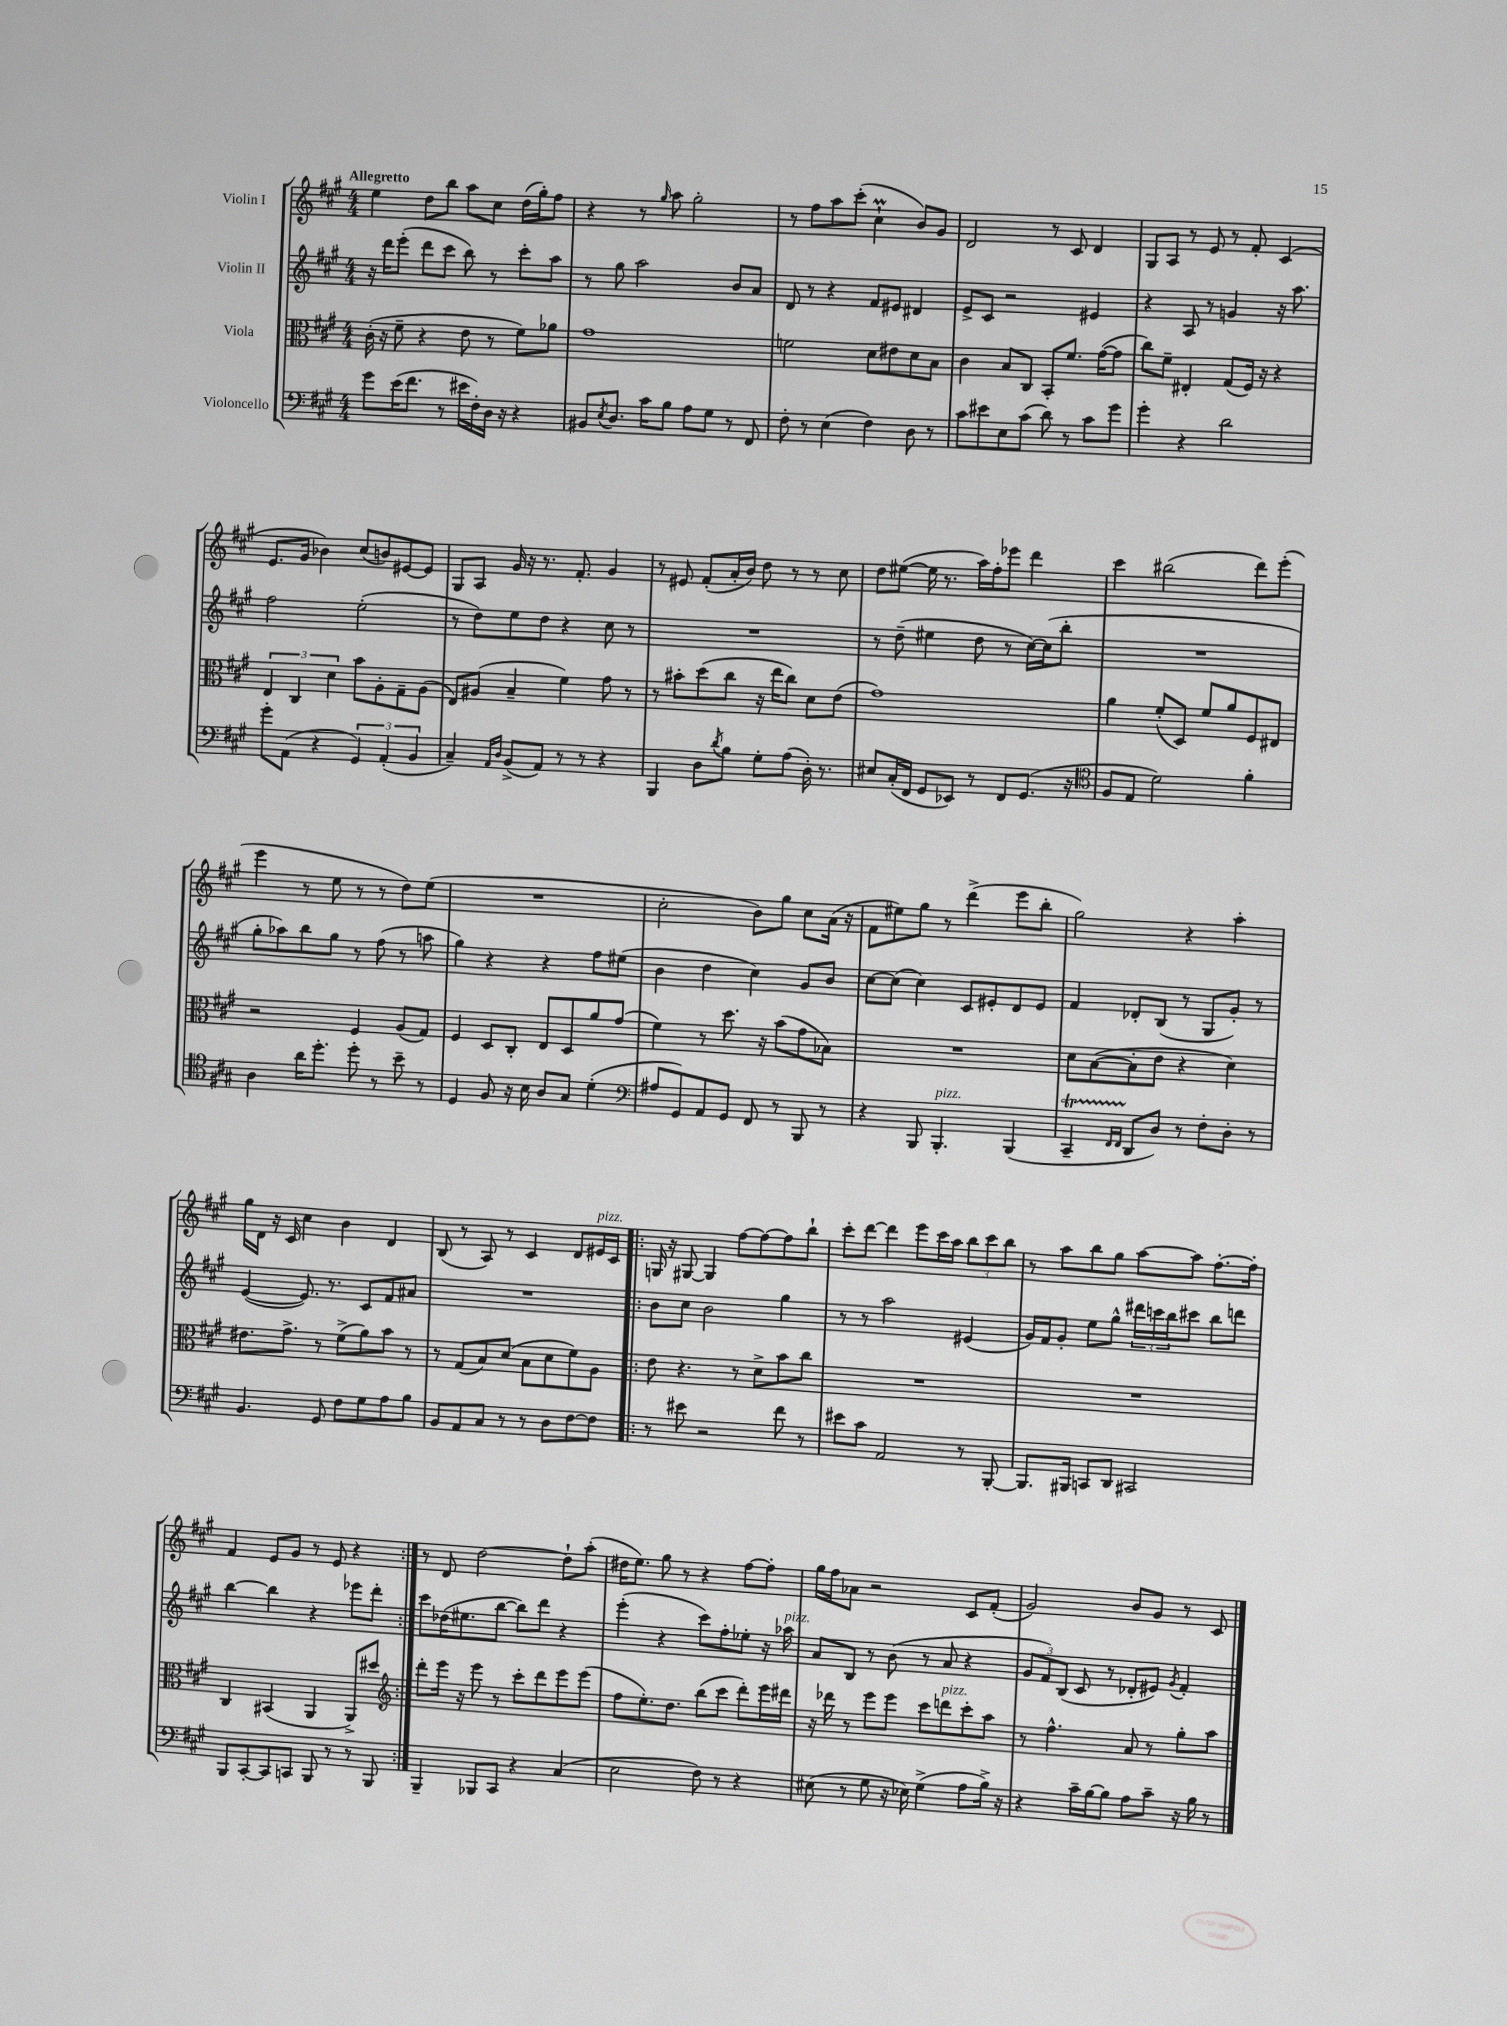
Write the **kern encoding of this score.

**kern	**kern	**kern	**kern
*staff4	*staff3	*staff2	*staff1
*clefF4	*clefC3	*clefG2	*clefG2
*k[f#c#g#]	*k[f#c#g#]	*k[f#c#g#]	*k[f#c#g#]
*M4/4	*M4/4	*M4/4	*M4/4
8g#	(16c#'	16r	4ee
.	16r	16ddd	.
(16e	8f#~	(8eee'	.
8.f#	.	.	.
.	4r	8ddd	8dd
8r	.	8ccc#	8bb
16e#	8e	8bb)	8aa
16F#')	.	.	.
16D	8r	8r	8cc#
16r	.	.	.
4r	8f#)	8ccc#'	(16dd
.	.	.	16gg#')
.	8a-	8aa	8ff#
=	=	=	=
8BB#	1g#	8r	4r
8qE	.	.	.
8.D	.	8gg#	.
.	.	2aa	8r
16c#	.	.	.
.	.	.	16qqgg#
8B	.	.	8aa
8A	.	.	2gg#'
8G#	.	.	.
8r	.	8b	.
8FF#	.	8a	.
=	=	=	=
8F#'	2f	8d	8r
8r	.	8r	8ff#
(4E	.	4r	8aa
.	.	.	(8ccc#'
4F#)	8d	8f#	4cc#`
.	8e#	8e#	.
8D	8d	4d#	8b)
8r	8B	.	8g#
=	=	=	=
8c#	4c#	8e^	2d
8e#	.	8c#	.
8E	8B	2r	.
(8c#	8C#	.	.
8d)	8BB'	.	8r
8r	8.f#	.	8c#
8c#	.	4e#	4d
.	([16g#	.	.
8g#	8g#]	.	.
=	=	=	=
4g#'	8cc#)	4r	8G#
.	8f#~	.	8A
4r	4E#'	8A	8r
.	.	8r	8e
2d	(8G#	4g	8r
.	16F#)	.	8f#'
.	16r	.	.
.	4r	16r	(4c#
.	.	8.aa	.
=	=	=	=
8g#'	6E	2ff#	8.e
(8AA	.	.	.
.	6C#	.	.
.	.	.	16g#
4r	.	.	4b-)
.	6d	.	.
6GG#)	8b	(2ee'	(8cc#
.	8A'	.	8b)
(6AA'	.	.	.
.	8G#~	.	[8e#
6BB	.	.	.
.	(8A	.	8e#]
=	=	=	=
4C#~)	8E)	8r	8G#
.	(8A#	8dd)	8A
16qqAA	.	.	.
16qqD	.	.	.
(8BB^	4B~	8ee	16g#
.	.	.	16r
8AA)	.	8dd	8.r
8r	4f#)	4r	.
.	.	.	8.f#'
8r	.	.	.
4r	8g#	8cc#	4g#
.	8r	8r	.
=	=	=	=
4BBB	8r	1r	8r
.	8b#'	.	8e#
8D	(8dd	.	(8f#'
8qd	.	.	.
8B	8cc#	.	16a'
.	.	.	16b)
8G#'	16r	.	8dd
.	16ee	.	.
(8A	8cc#)	.	8r
16D')	8d	.	8r
8.r	.	.	.
.	(8e	.	8cc#
=	=	=	=
8E#	1g#)	8r	8dd
(16C#'	.	(8dd~	([8ee#
16FF#	.	.	.
8GG#	.	4ee#	16ee#]
.	.	.	8.r
8EE-)	.	.	.
8r	.	8dd	16aa)
.	.	.	16ff#'
8FF#	.	8r	8eee-
(8.GG#	.	[16cc#)	4ddd
.	.	(16cc#]	.
.	.	8bb'	.
16r	.	.	.
=	=	=	=
*clefC4	*	*	*
8F#	4a	1r	4ccc#
8E	.	.	.
2d)	(8f#'	.	(2bb#
.	8D)	.	.
.	8f#	.	.
.	8a	.	.
4f#'	8F#	.	8ddd)
.	8E#	.	(8eee'
=	=	=	=
4A	2r	8gg#'	4eee
.	.	8aa-)	.
16a	.	8bb	8r
8.dd'	.	.	.
.	.	8gg#	8ee
8dd'	4F#	8r	8r
8r	.	(8ff#	8r
8b~	(8A	8r	8dd)
8r	8G#)	8aa	(8ee
=	=	=	=
4D	4F#	4gg#)	1r
8F#	8D	4r	.
16r	8C#'	.	.
16B	.	.	.
8A	8E	4r	.
8G#	8D	.	.
(4d'	8a	8ff#	.
.	(8g#	(8ee#	.
=	=	=	=
*clefF4	*	*	*
8A#	4f#)	4b	2cc#'
8GG#)	.	.	.
8AA	8r	4dd	.
8GG#	8.dd	.	.
8FF#	.	4cc#)	8b)
.	16r	.	.
8r	(8b	.	8gg#
8BBB	8g#	8g#	8cc#
8r	8B-)	8b	(16a
.	.	.	16r
=	=	=	=
4r	1r	[8cc#	8f#
.	.	(8cc#]	8ee#)
8BBB	.	4cc#)	8gg#
4.BBB'	.	.	8r
.	.	8c#	(4ddd^
.	.	8e#'	.
(4BBB	.	8d	8eee
.	.	8e#	8bb'
=	=	=	=
4CC#~	8d	4f#	2gg#)
.	([8B	.	.
16qqFF#	.	.	.
16qqFF#	.	.	.
8DD	8B']	8d-'	.
8D)	8e	(8B	.
8r	4r	8r	4r
8F#'	.	8G#	.
8D'	4d)	8g#')	4aa'
8r	.	8r	.
=	=	=	=
4.BB	8.e#	([4e	16gg#
.	.	.	16d
.	.	.	16r
.	8.g#^	.	16c#
.	.	8.e])	4cc#
8GG#	8r	.	.
.	.	8.r	.
8F#	(8f#^	.	4b
8G#	8a)	8c#	.
8A	8b	8f#	4d
8B	8r	8a#	.
=	=	=	=
8BB	8r	1r	(8B
8AA	(8G#	.	8r
8C#	8B)	.	8A)
8r	(8d	.	8r
8r	8B	.	4c#
8D	8d	.	.
[8F#	8f#)	.	8d
8F#]	8A	.	16e#
.	.	.	16c#
=!|:	=!|:	=!|:	=!|:
8r	8e	8b	16G
.	.	.	16r
8e#	4.r	8cc#	[8G#
2r	.	2b	4G#]
.	8r	.	[8ff#
.	8d^	.	8ff#_
8f#	8b	4gg#	8ff#]
8r	8cc#	.	8bb`
=	=	=	=
8e#	1r	8r	8ccc#'
8c#	.	8r	[8ddd
2AA	.	2aa	4ddd]
.	.	.	8eee
.	.	.	16ccc#
.	.	.	16aa
8r	.	(4e#	12bb
.	.	.	12ccc#
[8BBB'	.	.	.
.	.	.	12bb
=	=	=	=
8.BBB]	1r	16g#)	8r
.	.	16f#	.
.	.	8g#'	8aa
16BBB#	.	.	.
8CC	.	8ee	8bb
8DD	.	8gg#^^	8gg#
2CC#	.	24ddd#	[8aa
.	.	24ccc	.
.	.	24bb	.
.	.	8ccc#	8aa]
.	.	8bb	[8.ff#'
.	.	8ddd	.
.	.	.	16ff#']
=	=	=	=
8BBB	4C#	[4bb	4f#
[8CC#'	.	.	.
8CC#]	(4BB#	4bb]	8e
8CC	.	.	8g#
8BBB	4AA	4r	8r
8r	.	.	8e
8r	8AA^)	8eee-	4r
8BBB	8dd#	8ddd'	.
=:|!	=:|!	=:|!	=:|!
*	*clefG2	*	*
4BBB~	8ddd'	8ccc#	8r
.	16eee	(16dd-	8d
.	16r	8.ee#	.
8BBB-	8eee	.	[2dd
8CC#	8r	[8bb	.
4r	8ccc#'	8bb])	.
.	8ddd	8ddd	.
(4C#	8eee	4r	8dd`]
.	(8eee	.	(8aa'
=	=	=	=
2E	8ff#	(4eee'	16dd#
.	.	.	8.ee)
.	8.ee')	.	.
.	.	4r	8gg#
.	8.dd	.	.
.	.	.	8r
8F#)	(8bb	8ccc#)	4r
8r	8ccc#	8ff#'	.
4r	8ddd')	8ee-'	[8ff#
.	16eee	16r	8ff#']
.	16ddd#	16aa-	.
=	=	=	=
(8E#	16r	8a	16gg#
.	16ddd-	.	16ff#
8r	8r	8B	8a-
8G#	8eee	8r	2r
16r	8eee	(8b	.
16E-)	.	.	.
(4G#^	8ccc#	8r	.
.	8ddd	8a	.
8A	8ccc#'	4r	8c#
16B^)	8aa	.	(8f#'
16r	.	.	.
=	=	=	=
4r	8r	12g#	2g#)
.	.	12f#)	.
.	4.ff#^^	.	.
.	.	(12B	.
16c#~	.	8c#	.
[16B	.	.	.
8B]	.	8r	.
8A	8a	8d-'	8b
8c#~	8r	8e#)	8g#
.	.	8qg#	.
16r	8gg#'	4f#'	8r
16B	.	.	.
8r	8aa	.	8c#
==	==	==	==
*-	*-	*-	*-
